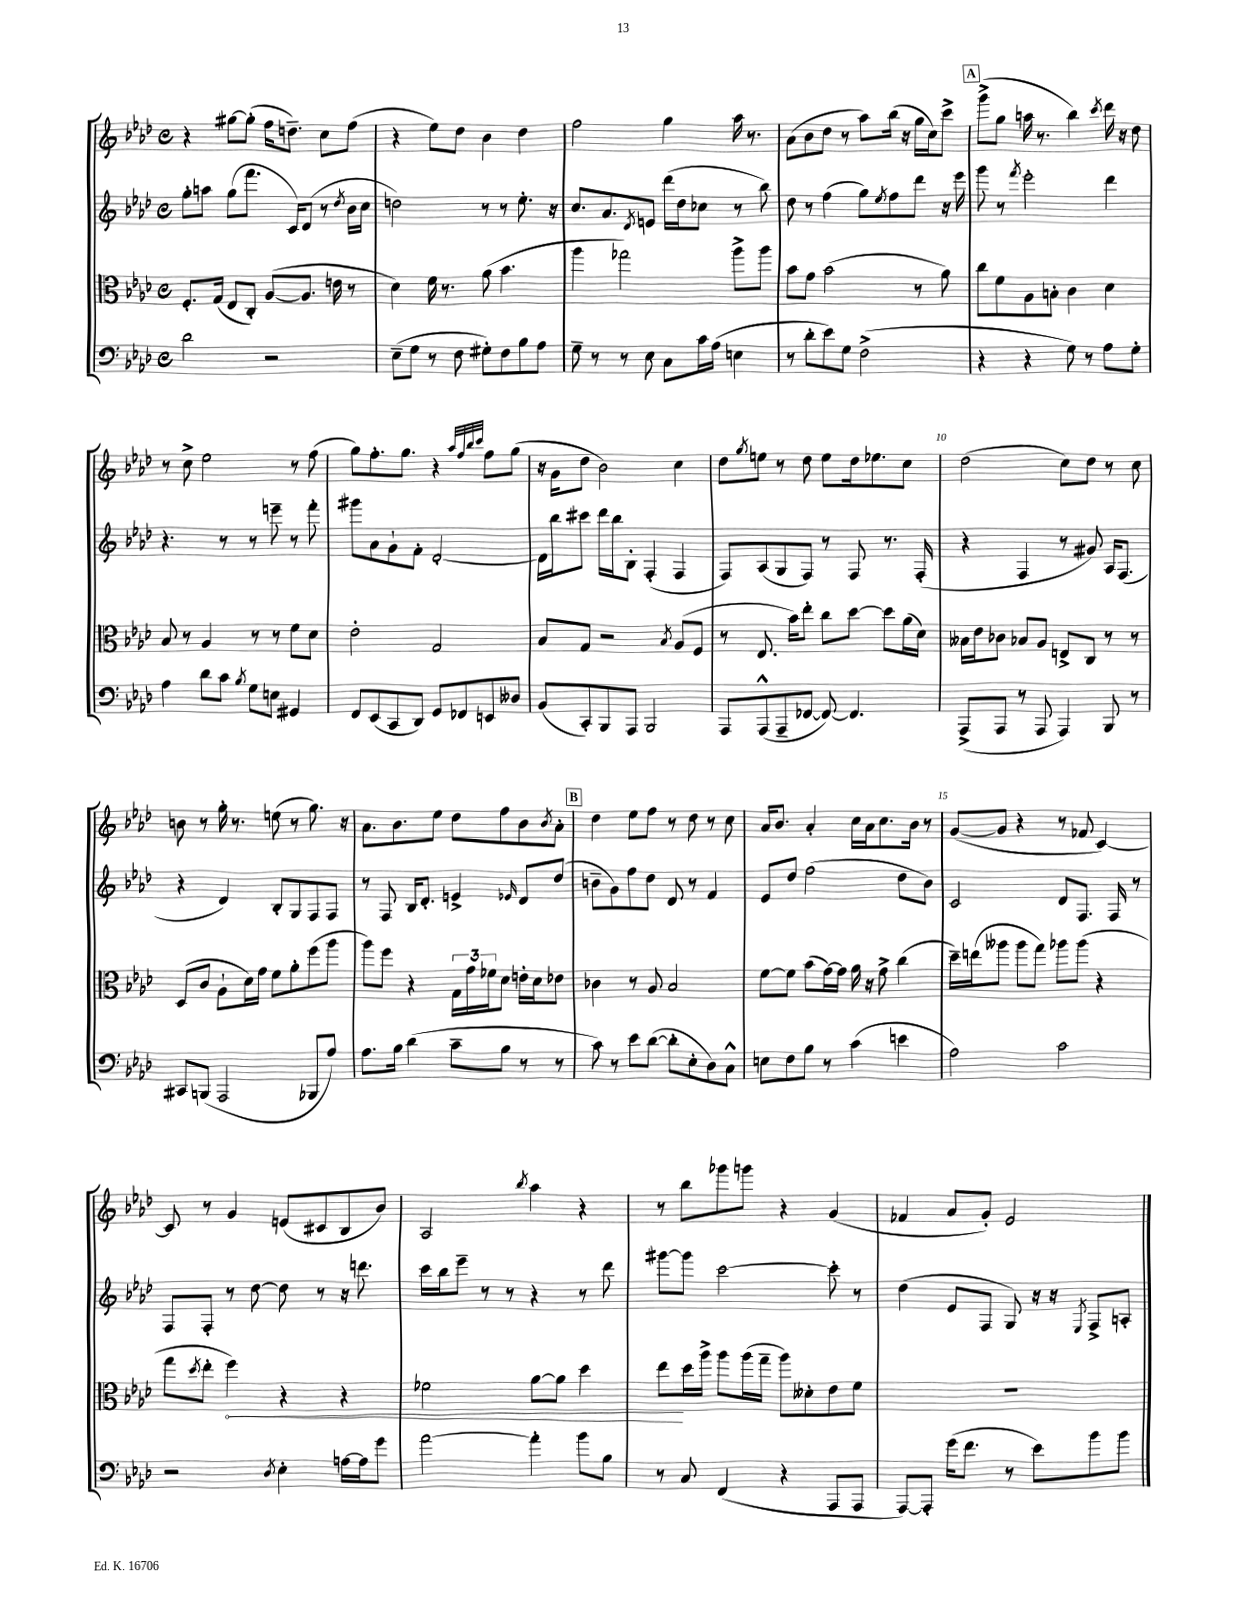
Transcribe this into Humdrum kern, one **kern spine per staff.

**kern	**kern	**dynam	**kern	**kern
*part4	*part3	*part3	*part2	*part1
*staff4	*staff3	*staff3	*staff2	*staff1
*clefF4	*clefC3	*	*clefG2	*clefG2
*k[b-e-a-d-]	*k[b-e-a-d-]	*	*k[b-e-a-d-]	*k[b-e-a-d-]
*M4/4	*M4/4	*	*M4/4	*M4/4
*met(c)	*met(c)	*	*met(c)	*met(c)
=1	=1	=1	=1	=1
2d-\	8.F'/L	.	8gg'\L	4r
.	.	.	8aan\J	.
.	(16G/Jk	.	.	.
.	8E-/L	.	(8gg\L	[8gg#X\L
.	8C'/J)	.	8.fff\J	(8gg#'\J]
2r	([8A-/L	.	.	16ff\KL
.	.	.	16c/KL)	8.ddn~\J)
.	8.A-/J]	.	(8d-/J	.
.	.	.	8r	8cc\L
.	16en\	.	.	.
.	.	.	8qdd-/	.
.	8r	.	16b-\LL	(8ff\J
.	.	.	16cc\JJ	.
=2	=2	=2	=2	=2
(8E-~\L	4d-\)	.	2ddn\)	4r
8G\J	.	.	.	.
8r	16f\	.	.	8ee-\L)
.	8.r	.	.	.
8F\	.	.	.	8dd-\J
8G#X'\L)	(8a-\	.	8r	4b-\
8F\	4.b-\	.	8r	.
8B-\	.	.	8.ee-'\	4dd-\
8A-\J	.	.	.	.
.	.	.	16r	.
=3	=3	=3	=3	=3
8G~\	4aa-\	.	8.cc/L	2ff\
8r	.	.	.	.
.	.	.	8.a-/	.
8r	2gg-X\)	.	.	.
.	.	.	8qd-/	.
8E-\	.	.	8en/J	.
8C\L	.	.	(16ddd-\LL	4gg\
.	.	.	16dd-\J	.
16c\L	.	.	8cc-X\J	.
(16A-\JJ	.	.	.	.
4En\	8aa-^\L	.	8r	16aa-\
.	.	.	.	8.r
.	8aa-\J	.	8bb-\)	.
=4	=4	=4	=4	=4
8r	8b-\L	.	8dd-\	(8a-\L
8d-'\L	8g\J	.	8r	8b-\
8e-\)	(2b-\	.	(4ff\	8dd-\J
8G\J	.	.	.	8r
(2F^\	.	.	8gg\L)	8aa-\L)
.	.	.	8qee-/	.
.	.	.	8ff\	(16bb-\Jk
.	.	.	.	16r
.	8r	.	8ddd-\J	16gg\LL
.	.	.	.	16cc\J)
.	8a-\)	.	16r	8ccc^\J
.	.	.	16eee-\	.
!!LO:REH:place=s1:t=A
=5	=5	=5	=5	=5
4r	8cc\L	.	8ggg\	(8ggg^\L
.	8f\	.	8r	8gg\J
.	.	.	8qfff/	.
4r	8A-\	.	2eee-'\	16aan\
.	.	.	.	8.r
.	8Bn'\J	.	.	.
8G\)	4c\	.	.	4bb-\)
8r	.	.	.	.
.	.	.	.	8qccc/
8A-\L	4d-\	.	4ddd-\	16ddd-\
.	.	.	.	16r
8G'\J	.	.	.	8dd-\
!!LO:LB:g=z
=6	=6	=6	=6	=6
4A-\	8B-/	.	4.r	8r
.	8r	.	.	8cc^\
8d-\L	4A-/	.	.	2ee-\
8c\J	.	.	8r	.
8qB-/	.	.	.	.
8G\L	8r	.	8r	.
8En\J	8r	.	8eeen~\	.
4GG#X/	8f\L	.	8r	8r
.	8d-\J	.	8fff'\	(8ff\
=7	=7	=7	=7	=7
8FF/L	2e-'\	.	8ggg#X\L	8gg\L)
(8EE-/	.	.	8a-\	8.ff'\
8CC/	.	.	8g`\	.
.	.	.	.	8.gg\J
8DD-/J)	.	.	8f'\J	.
8GG/L	2G/	.	[2d-'/	4r
8FF-X/	.	.	.	.
.	.	.	.	32qqaa-/LLL
.	.	.	.	32qqff/
.	.	.	.	32qqbb-/
.	.	.	.	32qqccc/JJJ
8EEn/	.	.	.	8ff\L
8D--X/J	.	.	.	(8gg\J
=8	=8	=8	=8	=8
(8BB-/L	8B-/L	.	16d-\LL]	16r
.	.	.	16bb-\J	16g\KL
8CC'/)	8G/J	.	8ccc#X\J	8dd-\J
8BBB-/	2r	.	16ddd-\LL	2b-\)
.	.	.	16bb-\J	.
8AAA-/J	.	.	8B-'\J	.
2BBB-/	.	.	(4F'/	.
.	8qB-/	.	.	.
.	(8A-/L	.	4F/	4cc\
.	8F/J	.	.	.
=9	=9	=9	=9	=9
8AAA-/L	8r	.	8F/L)	8dd-\L
.	.	.	.	8qgg/
(8AAA-^^/	8.E-/	.	(8A-/	8een\J
8AAA-~/	.	.	8G/	8r
.	16b-\KL)	.	.	.
[8FF-X/J	8ee-'\J	.	8F/J)	8dd-\
8FF-/_)	8cc\L	.	8r	8ee\L
4.FF-/]	[8dd-\J	.	8F/	16dd-\k
.	.	.	.	8.ee-X\
.	8dd-\L]	.	8.r	.
.	(16a-\L	.	.	8cc\J
.	16d-\JJ)	.	(16F'/	.
=10	=10	=10	=10	=10
(8AAA-^/L	16B--X\LL	.	4r	(2dd-\
.	16e-\J	.	.	.
8AAA-/J	8c-X\J	.	.	.
8r	8B-X/L	.	4F/	.
8AAA-/	8A-/J	.	.	.
4AAA-/)	8En^/L	.	8r	8cc\L)
.	8C/J	.	8g#X/)	8dd-\J
8BBB-/	8r	.	16A-/KL	8r
.	.	.	(8.F/J	.
8r	8r	.	.	8cc\
!!LO:LB:g=z
=11	=11	=11	=11	=11
8CC#X/L	(8D-/L	.	4r	8bn\
(8BBBn/J	8c/J	.	.	8r
2AAA-/	8A-`\L	.	4d-/)	16gg'\
.	.	.	.	8.r
.	16d-\L)	.	.	.
.	16g\JJ	.	.	.
.	8f\L	.	8B-'/L	(8een\
.	8a-'\	.	8G/	8r
8BBB-X/L	(8ff\	.	8F/	8.gg\)
8A-/J)	8aa-\J	.	8F/J	.
.	.	.	.	16r
=12	=12	=12	=12	=12
8.A-\L	8aa-\L)	.	8r	8.a-\L
.	8ff\J	.	8F/	.
16B-\Jk	.	.	.	8.b-\
(4d-\	4r	.	16B-/KL	.
.	.	.	8.d-'/J	.
.	.	.	.	8ee-\J
8c~\L	24G\LL	.	4en^/	8dd-\L
.	24g\	.	.	.
.	24f-X\J	.	.	.
8B-\J	8d-\J	.	.	8ff\
.	.	.	16qqe-X/	.
8r	16en'\LL	.	8d-/L	8b-\
.	16d-\J	.	.	.
.	.	.	.	8qb-/
8r	8e-X\J	.	(8dd-/J	8a-'\J
!!LO:REH:place=s1:t=B
=13	=13	=13	=13	=13
8c\)	4c-X\	.	8bn~\L	4dd-\
8r	.	.	8g\)	.
8e-\L	8r	.	8ff\	8ee-\L
([8d-\J	8A-/	.	8dd-\J	8ff\J
8d-'\L]	2B-/	.	8d-/	8r
8E-'\	.	.	8r	8dd-\
8D-\)	.	.	4f/	8r
8C^^\J	.	.	.	8cc\
=14	=14	=14	=14	=14
8En\L	[8f\L	.	8e-/L	16a-/KL
.	.	.	.	8.b-/J
8F\	8f\J]	.	8dd-/J	.
8B-\J	(8b-\L	.	(2ff\	4a-'/
8r	[16g\L)	.	.	.
.	16g\JJ]	.	.	.
(4c\	16a-\	.	.	16cc\LL
.	16r	.	.	16a-\J
.	8g^\	.	.	8.cc\
4en\	(4cc\	.	8dd-\L	.
.	.	.	.	16b-\Jk
.	.	.	8b-\J)	8r
=15	=15	=15	=15	=15
2A-\)	16dd-~\LL)	.	2c/	([8g/L
.	(16een\J	.	.	.
.	8aa--X\J	.	.	8g/J]
.	8aa--\L	.	.	4r
.	8gg\J)	.	.	.
2c\	8aa-X\L	.	8d-/L	8r
.	(8aa-\J	.	8.F/J	8f-X/
.	4r	.	.	[4c/)
.	.	.	16F/	.
.	.	.	8r	.
!!LO:LB:g=z
=16	=16	=16	=16	=16
2r	8gg\L	.	8F/L	8c/]
.	8qdd-/	.	.	.
.	8ee-'\J	.	8F'/J	8r
!	!	!LO:HP:b	!	!
.	4ff\)	<	8r	4g/
.	.	.	[8dd-\	.
8qD-/	.	.	.	.
4E-'\	4r	.	8dd-\]	(8en/L
.	.	.	8r	8c#X/
[16An\LL	4r	.	16r	8B-/
16A\J]	.	.	8.dddn\	.
8g\J	.	.	.	8b-/J)
=17	=17	=17	=17	=17
[2a-\	2f-X\	.	16ccc\LL	2A-/
.	.	.	16bb-\J	.
.	.	.	8eee-~\J	.
.	.	.	8r	.
.	.	.	8r	.
.	.	.	.	8qbb-/
4a-'\]	[8a-\L	.	4r	4aa-\
.	8a-\J]	.	.	.
8b-\L	4dd-\	.	8r	4r
8B-\J	.	.	8ddd-\	.
=18	=18	=18	=18	=18
8r	8ee-\L	.	[8ggg#X\L	8r
8C/	16dd-\L	[	8ggg#\J]	8bb-\L
.	16aa-^\JJ	.	.	.
(4FF/	8aa-\L	.	[2ccc\	8ggg-X\
.	(16aa-\L	.	.	8gggn\J
.	16gg~\JJ	.	.	.
4r	8aa-\L)	.	.	4r
.	8d--X'\	.	.	.
8AAA-/L	8e-\	.	8ccc'\]	(4g/
8AAA-/J	8f\J	.	8r	.
=19	=19	=19	=19	=19
[8AAA-/L)	1r	.	(4dd-\	4f-X/
8AAA-'/J]	.	.	.	.
(16g\KL	.	.	8e-/L	8a-/L
8.f\J	.	.	.	.
.	.	.	8F/J	8g'/J)
8r	.	.	8G/)	2e-/
8e-\L)	.	.	16r	.
.	.	.	16r	.
.	.	.	8qE-/	.
8b-\	.	.	8F^/L	.
8b-\J	.	.	8An'/J	.
==	==	==	==	==
*-	*-	*-	*-	*-
